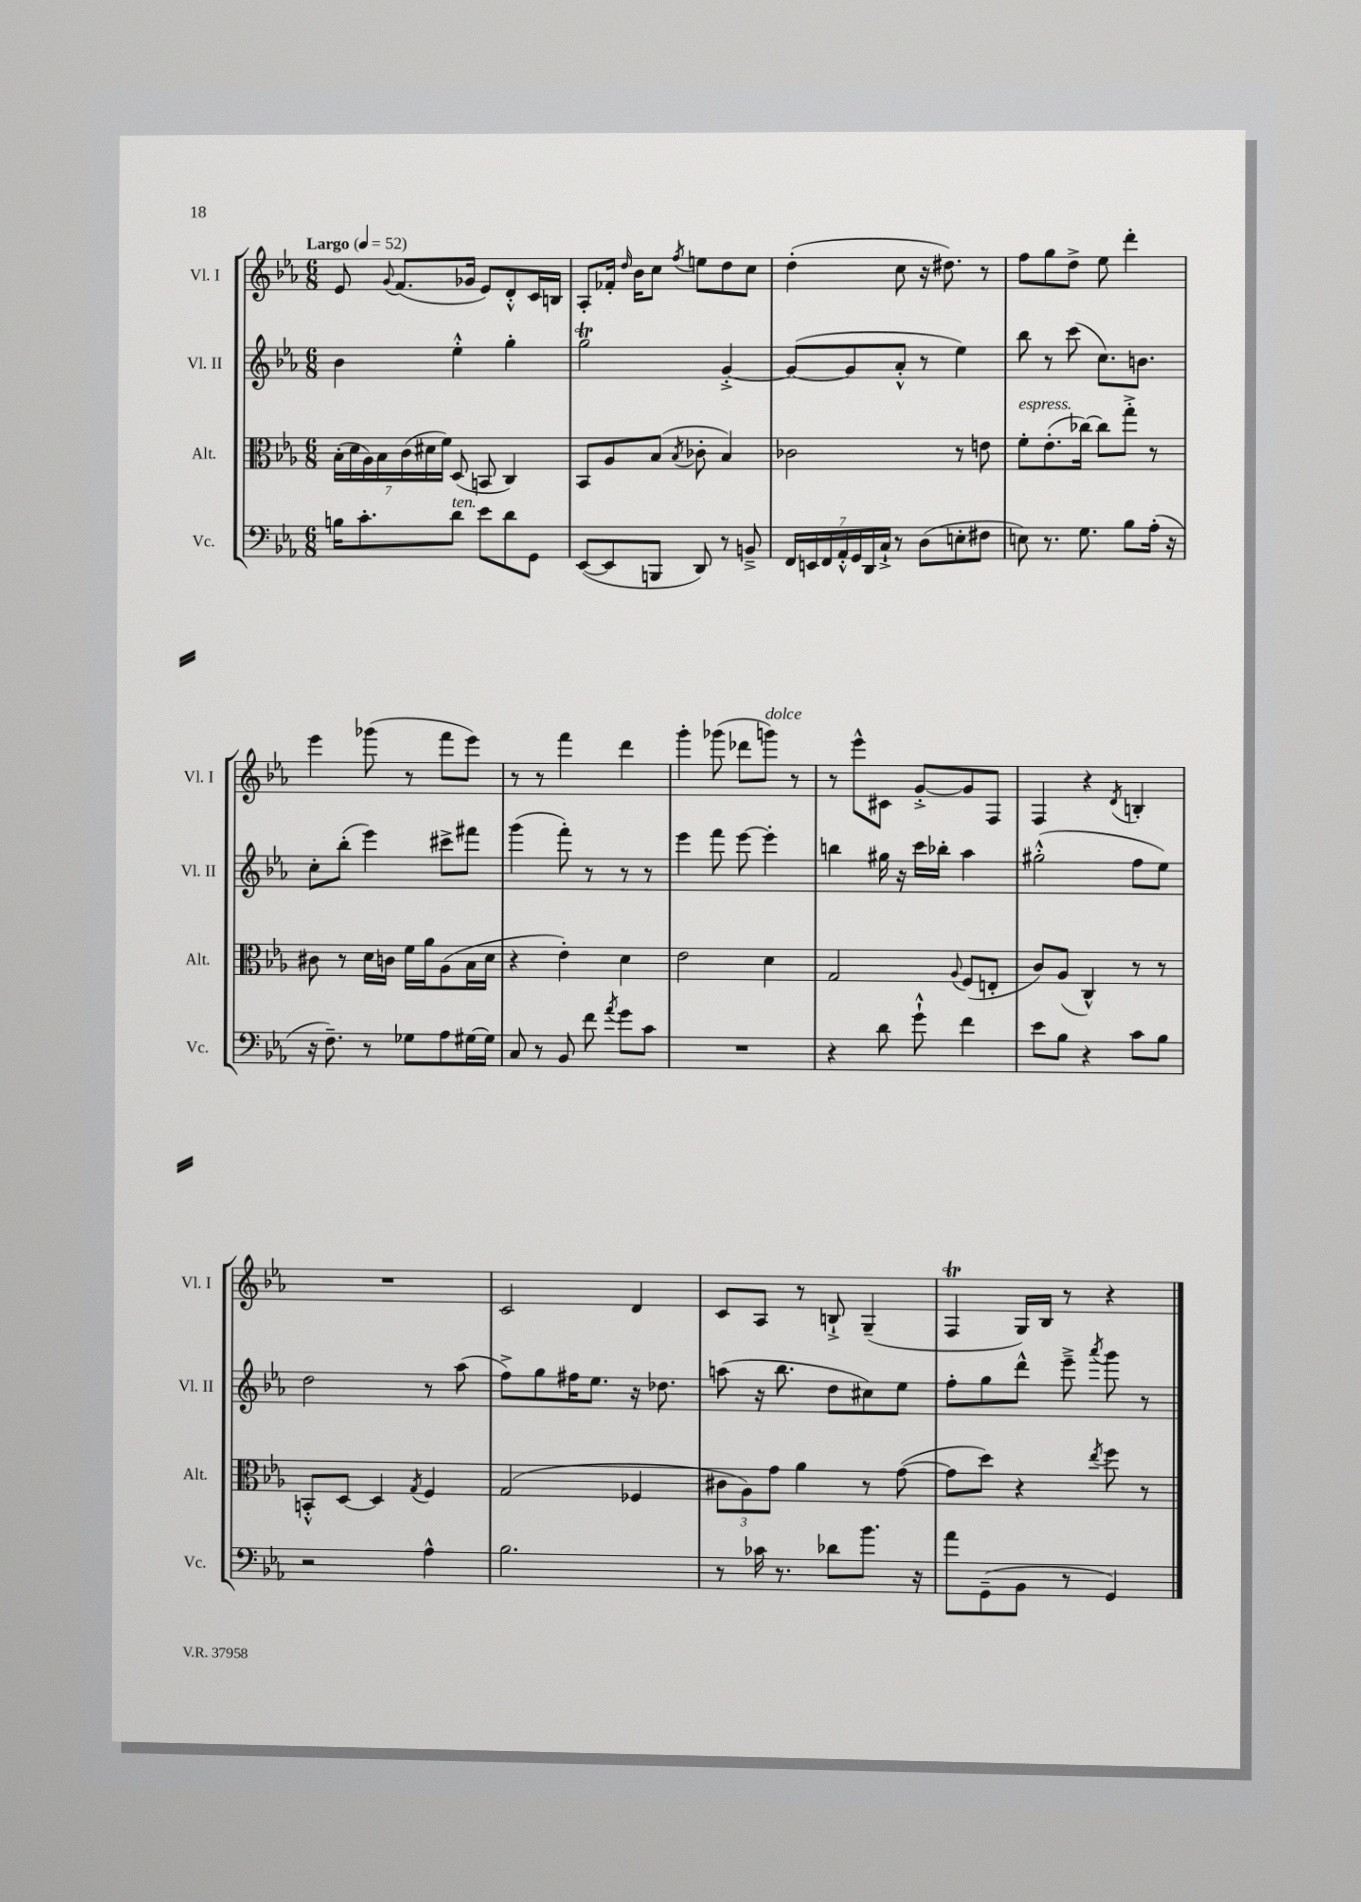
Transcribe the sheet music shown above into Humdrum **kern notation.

**kern	**kern	**kern	**kern
*staff4	*staff3	*staff2	*staff1
*clefF4	*clefC3	*clefG2	*clefG2
*k[b-e-a-]	*k[b-e-a-]	*k[b-e-a-]	*k[b-e-a-]
*M6/8	*M6/8	*M6/8	*M6/8
*MM52	*MM52	*MM52	*MM52
16B	(28B-'	4b-	8e-
.	28d	.	.
8.c'	.	.	.
.	28A-)	.	.
.	28B-	.	.
.	.	.	8qqg
.	.	.	(8.f
.	(28c	.	.
.	28d#	.	.
.	28f)	.	.
8d	(8D	4ee-'^^	.
.	.	.	16g-
8e-	8BB	.	8e-)
8d	4C)	4gg'	8d'^^
8GG	.	.	16c
.	.	.	16B
=	=	=	=
([8EE-	8BB-	2gg	8A-'
8EE-]	8A-	.	16f-'
.	.	.	16qqdd
.	.	.	16b-
8BBB	(8B-	.	8cc
.	8qB-	.	8qff
8DD)	8c-'	.	8ee
8r	4B-)	[4g'^	8dd
8BB~^	.	.	8cc
=	=	=	=
28FF	2c-	(8g_	(4dd'
28EE	.	.	.
28FF	.	.	.
28AA-'^^	.	.	.
.	.	8g]	.
28GG	.	.	.
28DD	.	.	.
28C`^	.	.	.
8r	.	8a-'^^	8cc
(8D	.	8r	16r
.	.	.	8.dd#)
8E'	8r	4ee-)	.
8F#	8e	.	8r
=	=	=	=
8E)	8f'	8bb-	8ff
8.r	(8.e-'	8r	8gg
.	.	(8ccc	8dd^
8.G	[16cc-)	.	.
.	8cc-]	8.cc)	8ee-
8B-	8gg'^	.	4ddd'
.	.	8.b	.
(16A-'	8r	.	.
16r	.	.	.
=	=	=	=
16r	8c#	8cc'	4eee-
8.F~)	.	.	.
.	8r	(8bb-'	.
8r	16d	4eee-)	(8ggg-
.	16c	.	.
8G-	16f	.	8r
.	16a-	.	.
8A-	(8A-	8ccc#^	8fff
[16G#	16B-	8fff#	8eee-)
16G#]	16d	.	.
=	=	=	=
8C	4r	(4ggg	8r
8r	.	.	8r
8BB-	4e-')	8fff')	4fff
8f	.	8r	.
8qa-	.	.	.
8g	4d	8r	4ddd
8c	.	8r	.
=	=	=	=
2.r	2e-	4eee-	4ggg'
.	.	8fff	(8ggg-
.	.	[8eee-	8ddd-
.	4d	4eee-']	8ggg)
.	.	.	8r
=	=	=	=
4r	2G	4bb	8r
.	.	.	8eee-^^
8d	.	16gg#	8c#
.	.	16r	.
8g`^^	.	16ccc	[8g'^
.	.	16bb-'	.
.	8qqA-	.	.
4f	(8F	4aa-	8g]
.	8E'	.	8F
=	=	=	=
8e-	8c)	(2gg#'^^	4F
8B-	(8A-	.	.
4r	4C^^)	.	4r
.	.	.	8qd
8c	8r	8ff	4B'
8B-	8r	8ee-)	.
=	=	=	=
2r	8BB'^^	2dd	2.r
.	[8D	.	.
.	4D]	.	.
.	8qG	.	.
4A-^^	4F	8r	.
.	.	(8aa-	.
=	=	=	=
2.B-	(2G	8ff^)	2c
.	.	8gg	.
.	.	16ff#	.
.	.	8.ee-	.
.	4F-	16r	4d
.	.	8.dd-	.
=	=	=	=
8r	12c#	(8aa	8c
.	12A-)	.	.
16c-	.	16r	8A-
.	12g	.	.
8.r	.	8.bb-	.
.	4a-	.	8r
8d-	.	8dd	8B`^
8.b-	8r	8cc#)	(4G~
.	([8g	8ee-	.
16r	.	.	.
=	=	=	=
8a-	8g]	8ff'	4F
(8GG~	8dd)	8gg	.
8BB-	4r	8ddd^^	16G)
.	.	.	16B-
8r	.	8eee-~^	8r
.	8qee-	8qaaa-	.
4GG)	8ff	8ggg	4r
.	8r	8r	.
==	==	==	==
*-	*-	*-	*-
